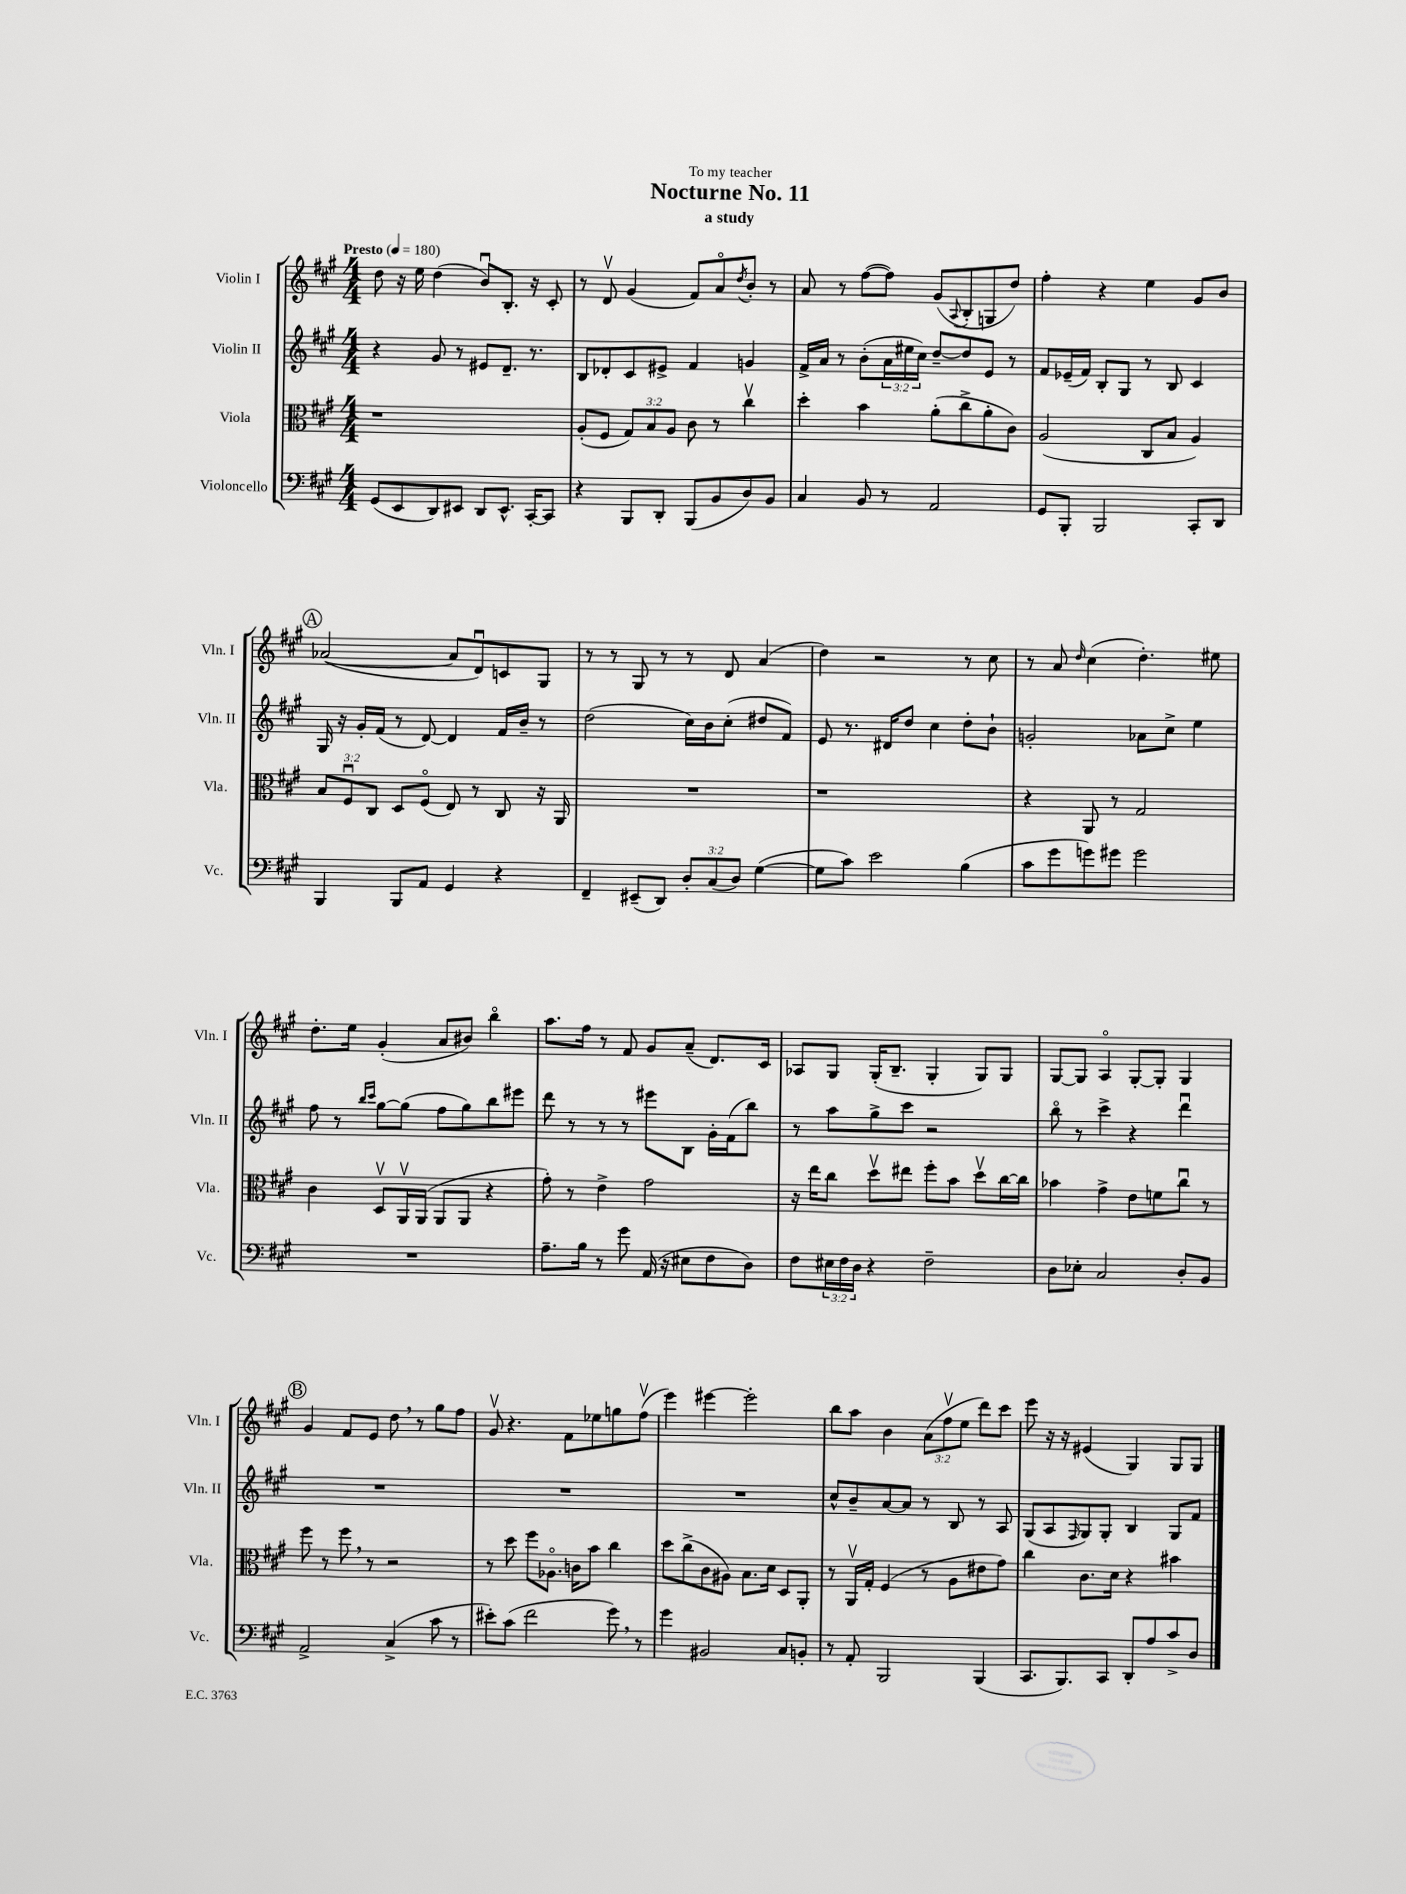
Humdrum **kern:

**kern	**kern	**kern	**kern
*part4	*part3	*part2	*part1
*staff4	*staff3	*staff2	*staff1
*I"Violoncello	*I"Viola	*I"Violin II	*I"Violin I
*I'Vc.	*I'Vla.	*I'Vln. II	*I'Vln. I
*clefF4	*clefC3	*clefG2	*clefG2
*k[f#c#g#]	*k[f#c#g#]	*k[f#c#g#]	*k[f#c#g#]
*M4/4	*M4/4	*M4/4	*M4/4
*MM180	*MM180	*MM180	*MM180
=1	=1	=1	=1
!	!	!	!LO:TX:a:B:t=Presto
(8GG#/L	1r	4r	8dd\
8EE/	.	.	16r
.	.	.	16ee\
8DD/)	.	8g#/	(4dd\
8EE#X/J	.	8r	.
8DD/L	.	8e#X/L	8bu/L)
8.EE#^^/J	.	8.d~/J	8.B'/J
[16CC#'/KL	.	8.r	16r
8CC#/J]	.	.	8c#'/
=2	=2	=2	=2
4r	(8A'/L	8B/L	8r
.	8F#/J	8d-X'/	8dv/
8BBB/L	12G#/L)	8c#/	(4g#/
.	12B/	.	.
8DD'/J	.	8e#X^/J	.
.	12A/J	.	.
(8BBB/L	8c#\	4f#/	8f#/L)
8BB/	8r	.	8a/
.	.	.	8qdd/
8D/)	4cc#v\	4gn/	8b'/J
8BB/J	.	.	8r
=3	=3	=3	=3
4C#/	4dd'\	16f#^/LL	8a/
.	.	16a/JJ	.
.	.	8r	8r
8BB/	4b\	(8b'\L	([8ff#\L
8r	.	24a\L	8ff#\J])
.	.	24ee#X\	.
.	.	24cc#\JJ)	.
2AA/	(8a'\L	[8dd~/L	(8g#/L
.	.	.	8qqA/
.	8cc#^\	8dd/]	8B'/
.	8a'\	8e/J	8Gn/
.	8c#\J)	8r	8dd/J)
=4	=4	=4	=4
8GG#/L	(2A/	8f#/L	4ff#'\
8BBB'/J	.	(16e-X~/L	.
.	.	16f#/JJ)	.
2BBB/	.	8B'/L	4r
.	.	8G#/J	.
.	8C#/L	8r	4ee\
.	8B/J	8B/	.
8CC#'/L	4A/)	4c#/	8g#/L
8DD/J	.	.	8b/J
!!LO:LB:g=z
!!LO:REH:place=s1:t=A
=5	=5	=5	=5
4BBB/	12B/L	16G#/	([2a-X/
.	.	16r	.
.	12F#u/	.	.
.	.	16g#'/LL	.
.	12C#/J	.	.
.	.	(16f#/JJ	.
8BBB/L	8D/L	8r	.
8AA/J	(8F#/J	[8d/)	.
4GG#/	8E/)	4d/]	8a-/L]
.	8r	.	8du/)
4r	8C#/	16f#/LL	8cn/
.	.	16b~/JJ	.
.	16r	8r	8G#/J
.	16AA/	.	.
=6	=6	=6	=6
4FF#~/	1r	(2dd\	8r
.	.	.	8r
(8EE#X~/L	.	.	8G#/
8DD/J)	.	.	8r
12D'/L	.	16cc#\LL)	8r
.	.	16b\J	.
(12C#/	.	.	.
.	.	(8cc#'\J	8d/
12D/J)	.	.	.
([4G#\	.	8dd#X/L	(4a/
.	.	8f#/J)	.
=7	=7	=7	=7
8G#\L]	1r	8e/	4dd\)
8c#\J)	.	8.r	.
2e\	.	.	2r
.	.	16d#X/KL	.
.	.	8dd/J	.
.	.	4cc#\	.
(4B\	.	8dd'\L	8r
.	.	8b`\J	8cc#\
=8	=8	=8	=8
8c#\L	4r	2gn'/	8r
8g#\	.	.	8a/
.	.	.	16qqdd/
8gn\)	8AA/	.	(4cc#\
8g#X\J	8r	.	.
2g#\	2G#/	8a-X\L	4.dd'\)
.	.	8cc#^\J	.
.	.	4ee\	.
.	.	.	8ee#X\
!!LO:LB:g=z
=9	=9	=9	=9
1r	4c#\	8ff#\	8.dd'\L
.	.	8r	.
.	.	.	16ee\Jk
.	.	16qqbb/LL	.
.	.	16qqccc#/JJ	.
.	8Dv/L	[8gg#\L	(4g#'/
.	16AAv/L	(8gg#\J]	.
.	(16AA/JJ	.	.
.	8AA/L	8ff#\L	8a/L
.	8AA/J	8gg#\)	8b#X/J)
.	4r	8bb\	4bb\
.	.	8eee#X\J	.
=10	=10	=10	=10
8.A~\L	8g#'\)	8ddd\	8.aa\L
.	8r	8r	.
16B\Jk	.	.	16ff#\Jk
8r	4e^\	8r	8r
8g#\	.	8r	8f#/
(16AA/	2g#\	8eee#X\L	8g#/L
16r	.	.	.
8E#X\L	.	8B\J	(8a~/J
8F#\	.	16g#'\LL	8.d/L)
.	.	(16f#\J	.
8D\J)	.	8bb\J)	.
.	.	.	16c#/Jk
=11	=11	=11	=11
8F#\L	16r	8r	8A-X/L
.	16ee\KL	.	.
24E#X\L	8cc#\J	8aa\L	8G#/J
24F#\	.	.	.
24D\JJ	.	.	.
4r	8ddv\L	8gg#^\	(16G#'/KL
.	.	.	8.B~/J
.	8ee#X\J	8ccc#\J	.
2F#~\	8ff#'\L	2r	4G#'/
.	8b\J	.	.
.	8ddv\L	.	8G#/L)
.	[16cc#\L	.	8G#/J
.	16cc#\JJ]	.	.
=12	=12	=12	=12
8D\L	4b-X\	8bb\	[8G#/L
8E-X'\J	.	8r	8G#/J]
2C#/	4g#^\	4ccc#^\	4A/
.	8e\L	4r	[8G#'/L
.	8fn\	.	8G#'/J]
8D'/L	8cc#u\J	4dddu\	4G#/
8BB/J	8r	.	.
!!LO:LB:g=z
!!LO:REH:place=s1:t=B
=13	=13	=13	=13
2AA^/	8ff#\	1r	4g#/
.	8r	.	.
.	8ff#,\	.	8f#/L
.	8r	.	8e/J
(4C#^/	2r	.	8dd,\
.	.	.	8r
8c#\	.	.	8gg#\L
8r	.	.	8ff#\J
=14	=14	=14	=14
8e#X'\L)	8r	1r	8g#v/
(8c#\J	8dd\	.	4.r
2f#\	8ff#\L	.	.
.	8.A-X\J	.	.
.	.	.	8f#\L
.	16cn\KL	.	.
.	8b\J	.	8ee-X\
8g#,\)	4cc#\	.	8ggn\
8r	.	.	(8ff#v\J
=15	=15	=15	=15
4g#\	8dd\L	1r	4eee\)
.	(8cc#^\	.	.
2BB#X/	8c#\	.	[4eee#X\
.	8A#X\J)	.	.
.	8.B\L	.	2eee#'\]
.	16d\Jk	.	.
8C#/L	8D/L	.	.
8BBn'/J	8AA'/J	.	.
=16	=16	=16	=16
8r	8r	8cc#^^/L	8bb\L
8AA'/	16AAv/LL	8b~/	8aa\J
.	16G#'/JJ	.	.
2BBB/	(4F#/	[8a/	4b\
.	.	8a/J]	.
.	8r	8r	(12a\L
.	.	.	12ff#v\
.	8A\L	8B/	.
.	.	.	12ee\J
(4BBB/	8e#X\	8r	8ddd\L)
.	8g#\J)	8A/	8ccc#\J
=17	=17	=17	=17
8.CC#/L	4cc#\	(8G#/L	8eee\
.	.	8A/	16r
8.BBB/)	.	.	16r
.	.	16qqF#/	.
.	8.c#\L	8G#/)	(4e#X/
8CC#/J	.	8G#'/J	.
.	16d\Jk	.	.
8DD'/L	4r	4B/	4G#/)
8A/	.	.	.
8c#^/	4b#X\	8G#/L	8G#/L
8D/J	.	8f#/J	8G#/J
==	==	==	==
*-	*-	*-	*-
